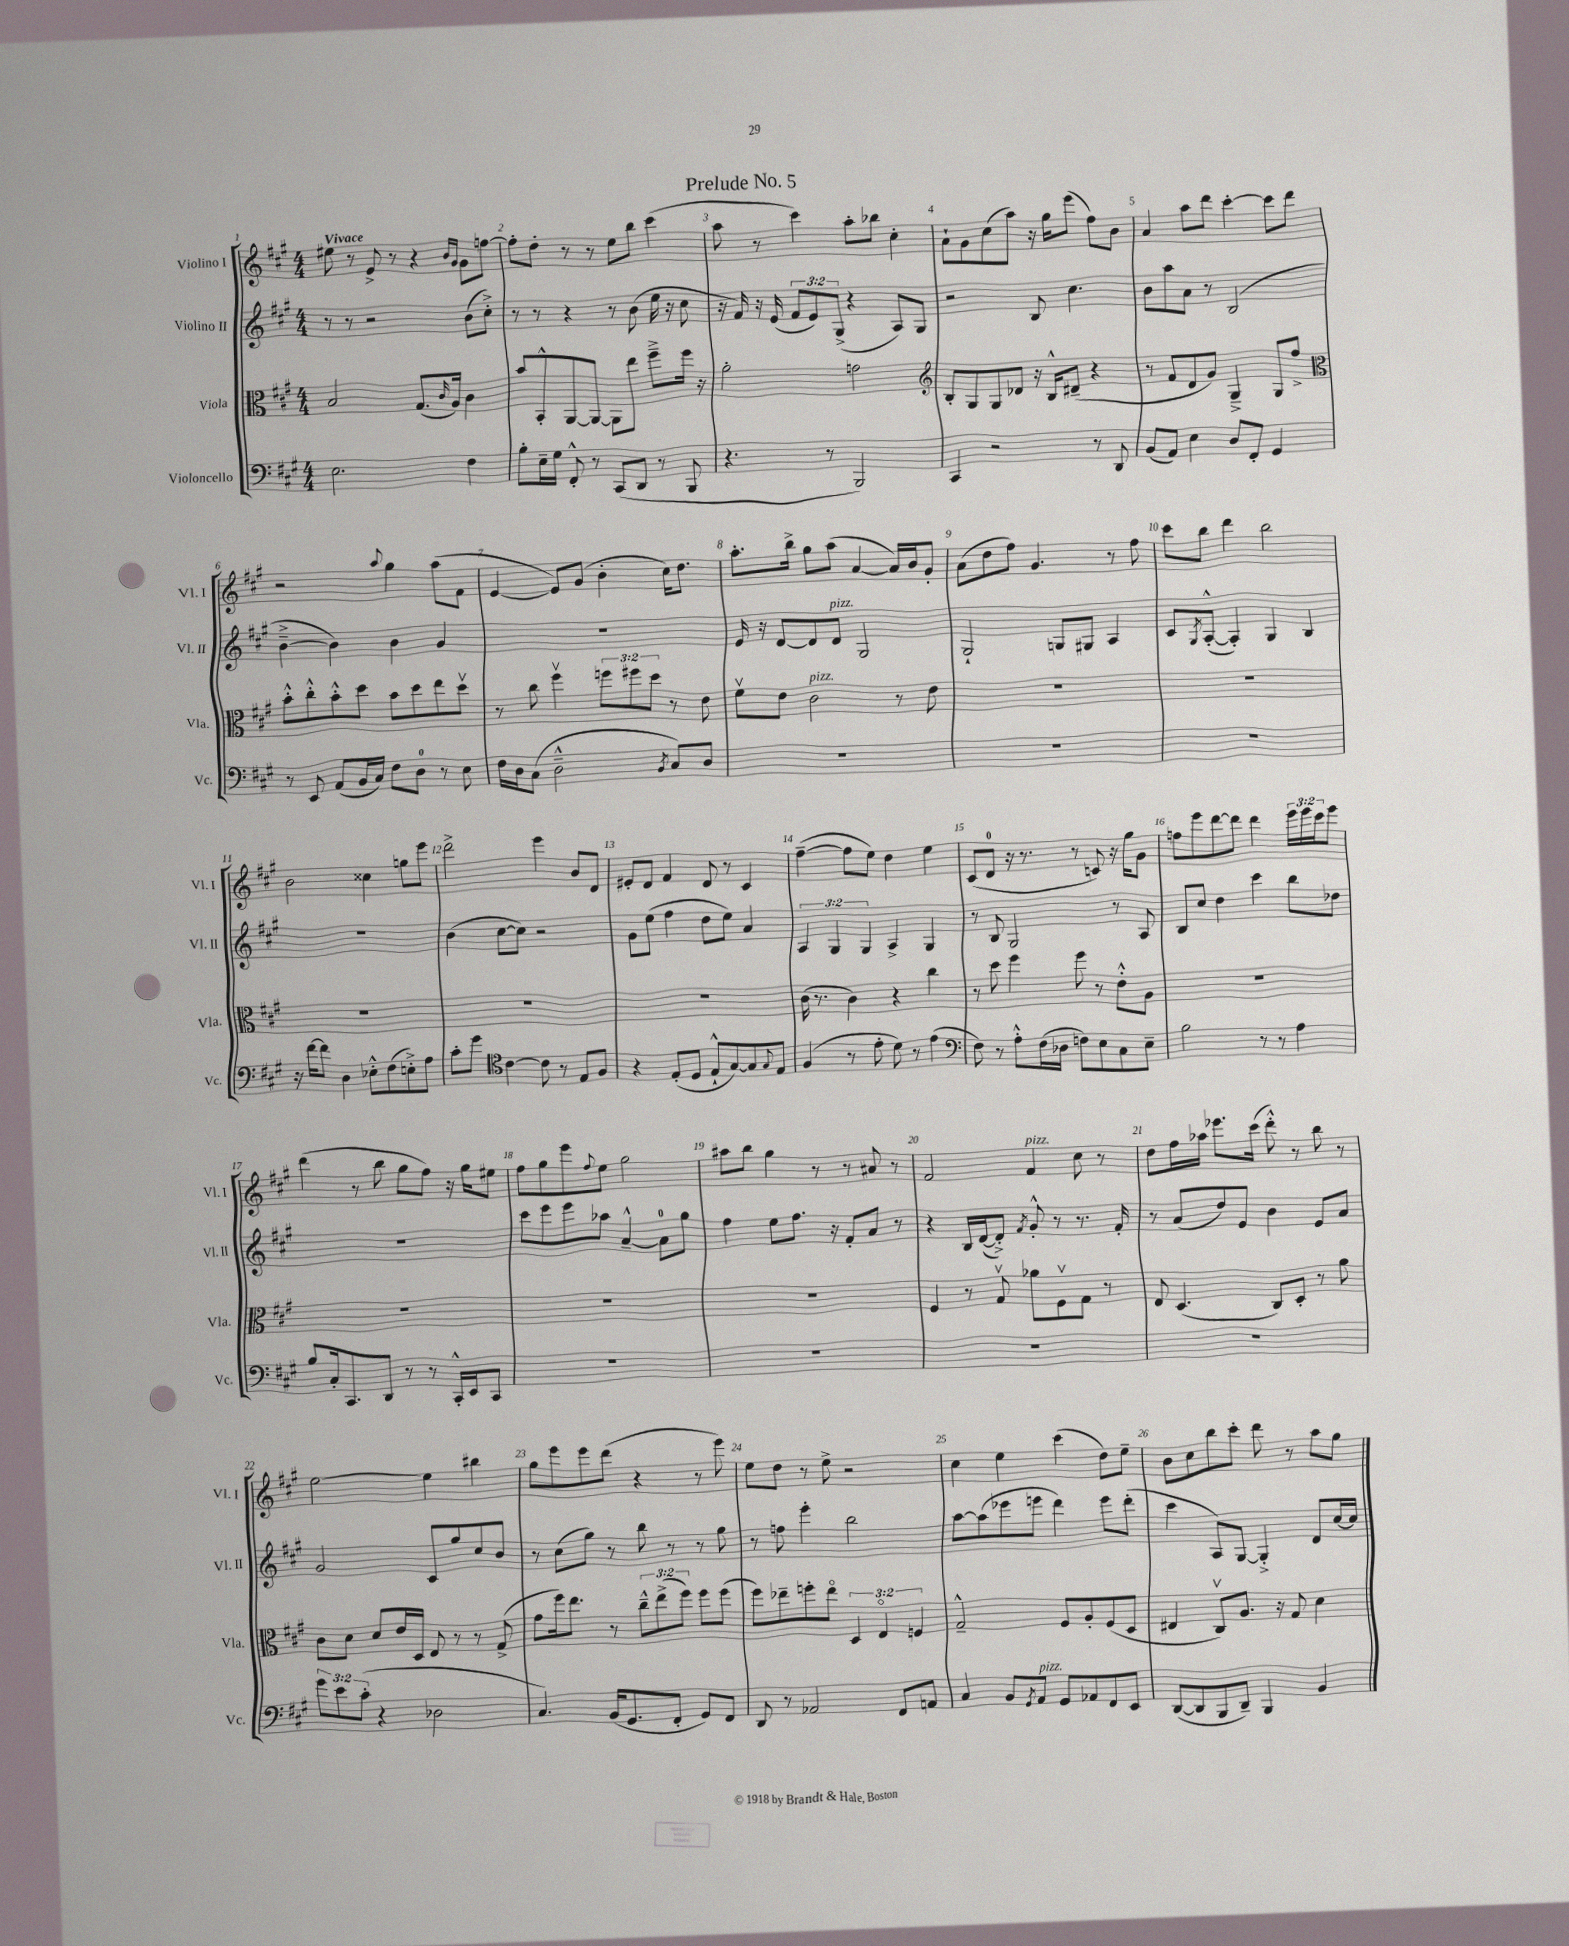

**kern	**kern	**kern	**kern
*part4	*part3	*part2	*part1
*staff4	*staff3	*staff2	*staff1
*I"Violoncello	*I"Viola	*I"Violino II	*I"Violino I
*I'Vc.	*I'Vla.	*I'Vl. II	*I'Vl. I
*clefF4	*clefC3	*clefG2	*clefG2
*k[f#c#g#]	*k[f#c#g#]	*k[f#c#g#]	*k[f#c#g#]
*M4/4	*M4/4	*M4/4	*M4/4
=1	=1	=1	=1
!	!	!	!LO:TX:a:B:t=Vivace
2.E\	2B/	8r	8ee#X\
.	.	8r	8r
.	.	2r	8e^/
.	.	.	8r
.	(8.G#/L	.	4r
.	16qqc#/	.	.
.	16A/Jk)	.	.
.	.	.	16qqb/LL
.	.	.	16qqg#/JJ
4F#\	4c#\	(8b\L	8g#\L
.	.	8cc#'^\J)	[8ffn\J
=2	=2	=2	=2
8B'\L	8b/L	8r	8ff'\L]
16E~\L	8BB'^^/	8r	8dd'\J
16G#\JJ	.	.	.
8FF#'^^/	[8AA/	4r	8r
8r	8AA/J_	.	8r
(8CC#/L	8AA\L]	8r	8ee\L
8DD/J	8ee\J	(8b\	8bb\J
8r	8ff#~^\L	16ee\	(4ccc#\
.	.	16r	.
8BBB/	16ff#\Jk	8cc#\	.
.	16r	.	.
=3	=3	=3	=3
4.r	2a'\	16r	8aa\
.	.	16f#/)	.
.	.	16r	8r
.	.	(16e/	.
.	.	12f#/L	4ccc#\)
.	.	12e/)	.
8r	.	.	.
.	.	(12G#^/J	.
2BBB/)	2gn\	4r	8aa'\L
.	.	.	8bb-X\J
.	.	8A/L)	4cc#'\
.	.	8G#/J	.
=4	=4	=4	=4
*	*clefG2	*	*
4CC#/	8B'/L	2r	8a`\L
.	8G#/	.	8g#\
2r	8G#/	.	(8cc#\
.	8d-X/J	.	8aa\J)
.	16r	8B/	16r
.	16B^^/KL	.	16gg#\KL
.	(8d#X~/J	4.cc#\	(8eee\J
8r	4r	.	8ff#\L)
8DD/	.	.	8b\J
=5	=5	=5	=5
(8BB/L	8r	8b\L	4a/
8AA/J)	8f#/L	8aa\	.
4E\	8d/	8a\J	8aa\L
.	8g#/J)	8r	8ddd\J
8D/L	4G#~^/	(2B/	[4ccc#'\
8FF#'/J	.	.	.
4GG#/	8G#/L	.	8ccc#\L]
.	8ff#^/J	.	8ddd\J
!!LO:LB:g=z
=6	=6	=6	=6
*	*clefC3	*	*
8r	8b'^^\L	[4b~^\	2r
8EE/	8cc#'^^\	.	.
(8AA/L	8b'^^\	4b\])	.
16BB/L	8dd\J	.	.
16C#/JJ)	.	.	.
.	.	.	8qqaa/
8F#\L	8b\L	4b\	4gg#\
8D\J	8dd\	.	.
8r	8ee\	4g#/	(8aa\L
8E\	8ddv\J	.	8f#\J
=7	=7	=7	=7
16F#\LL	8r	1r	[4e/
16D\J	.	.	.
(8C#\J	8cc#\	.	.
2D~^^\	4ff#v\	.	8e/L])
.	.	.	(8g#/J
.	12ffn\L	.	4b'\
.	12ff#X\	.	.
.	12dd\J	.	.
8qBB/	.	.	.
8C#/L)	8r	.	16cc#\KL)
.	.	.	8.dd\J
8D/J	8e\	.	.
=8	=8	=8	=8
1r	8f#v\L	16e/	8.aa'\L
.	.	16r	.
.	8e\J	[8d/L	.
.	.	.	16bb^\Jk
!	!LO:TX:a:i:t=pizz.	!	!
.	2c#\	8d/]	8gg#\L
!	!	!LO:TX:a:i:t=pizz.	!
.	.	8d/J	(8aa\J
.	.	2G#/	[4a/
.	8r	.	16a/LL])
.	.	.	16b/J
.	8e\	.	8g#'/J
=9	=9	=9	=9
1r	1r	2G#`/	(8a\L
.	.	.	8dd\
.	.	.	8ff#\J)
.	.	.	4.g#/
.	.	8Gn/L	.
.	.	8G#X/J	.
.	.	4A/	8r
.	.	.	8ff#\
=10	=10	=10	=10
1r	1r	8c#/L	8ccc#\L
.	.	8qG#/	.
.	.	([8A'^^/J	8bb\J
.	.	4A'/])	4ddd\
.	.	4G#/	2bb\
.	.	4B/	.
!!LO:LB:g=z
=11	=11	=11	=11
16r	1r	1r	2b\
[16f#\KL	.	.	.
8f#\J]	.	.	.
4D\	.	.	.
8E-X'^^\L	.	.	4cc##X\
(8F#\	.	.	.
8En'^\)	.	.	8ggn\L
8A\J	.	.	8eee\J
=12	=12	=12	=12
8c#'\L	1r	(4b\	2ddd^\
8g#\J	.	.	.
*clefC4	*	*	*
[4c#\	.	[8cc#\L	.
.	.	8cc#\J])	.
8c#\]	.	2r	4eee\
8r	.	.	.
8E/L	.	.	8b/L
8F#/J	.	.	8d/J
=13	=13	=13	=13
4r	1r	8g#\L	8e#X'/L
.	.	(8ee\J	8d/J
(8E'/L	.	4ff#\	4f#/
8D/J	.	.	.
8E`^^/L	.	8dd\L	8d/
[8G#/)	.	8ee\J)	8r
8G#/]	.	4a/	4c#/
8qqG#/	.	.	.
8E/J	.	.	.
=14	=14	=14	=14
(4F#/	(16c#\	6A/	([4ff#~\
.	8.r	.	.
.	.	6G#/	.
8r	4c#\)	.	8ff#\L]
.	.	6G#/	.
8e'\	.	.	8ee\J)
8d\)	4r	4A^/	4dd\
8r	.	.	.
(4e\	4cc#\	4G#/	4ee\
=15	=15	=15	=15
*clefF4	*	*	*
8F#\)	8r	8r	(8c#/L
8r	8dd\	8B/	8d/J
8A'^^\L	4ff#\	2G#/	16r
.	.	.	8.r
(16F#\L	.	.	.
16D-X\JJ	.	.	.
8Fn\L)	8ff#\	.	8r
8E\	8r	.	8cn/)
8C#\	8e'^^\L	8r	16r
.	.	.	16gg#\KL
8E~\J	8A\J	8A/	8g#\J
=16	=16	=16	=16
2B\	1r	8B/L	8ffn\L
.	.	8cc#/J	8eee\
.	.	4dd\	[8ddd\
.	.	.	8ddd\J]
8r	.	4ccc#\	4ddd\
8r	.	.	.
4A\	.	8bb\L	24eee\LL
.	.	.	24eee\
.	.	.	24ccc#\J
.	.	8dd-X\J	8eee\J
!!LO:LB:g=z
=17	=17	=17	=17
8B/L	1r	1r	(4ddd\
16C#'/k	.	.	.
8.CC#/	.	.	.
.	.	.	8r
8DD/J	.	.	8bb\
8r	.	.	8gg#\L
8r	.	.	8ff#\J)
16CC#'^^/LL	.	.	16r
16EE/J	.	.	16gg#\KL
8CC#/J	.	.	8ee#X\J
=18	=18	=18	=18
1r	1r	8ccc#\L	8ff#\L
.	.	8eee\	8gg#\
.	.	8eee\	8eee\
.	.	.	8qqff#/
.	.	8aa-X\J	8ee\J
.	.	[4a~^^/	2gg#\
.	.	8a\L]	.
.	.	8gg#\J	.
=19	=19	=19	=19
1r	1r	4ff#\	8aa#X\L
.	.	.	8bb\J
.	.	8ee\L	4gg#\
.	.	8.ff#\J	.
.	.	.	8r
.	.	16r	.
.	.	8f#'/L	8r
.	.	8a/J	8a#X/
.	.	8r	8r
=20	=20	=20	=20
1r	4F#/	4r	2f#/
.	8r	16B/LL	.
.	.	([16d/J	.
.	8G#v/	8d'^/J])	.
.	.	8qf#/	.
!	!	!	!LO:TX:a:i:t=pizz.
.	8a-X\L	8g#'^^/	4f#/
.	8F#v\	8r	.
.	8G#\J	8.r	8cc#\
.	8r	.	8r
.	.	16f#'/	.
=21	=21	=21	=21
1r	8E/	8r	8dd\L
.	(4.D/	(8a/L	16ff#\L
.	.	.	16aa-X\JJ
.	.	8dd/)	8.eee-X\L
.	.	8e/J	.
.	.	.	(16ccc#\Jk
.	8C#/L)	4b\	8ddd'^^\)
.	8D'/J	.	8r
.	8r	8e/L	8bb\
.	8a\	8a/J	8r
!!LO:LB:g=z
=22	=22	=22	=22
12g#\L	8c#\L	2g#/	[2ee\
12e\	.	.	.
.	8d\J	.	.
(12c#'\J	.	.	.
4r	8d/L	.	.
.	16e/L	.	.
.	16D/JJ	.	.
2D-X\	8E/	8c#/L	4ee\]
.	8r	8gg#/	.
.	8r	8cc#/	4bb#X\
.	(8G#^/	8b/J	.
=23	=23	=23	=23
4.C#/)	8g#\L	8r	8gg#\L
.	16ff#\k)	(8cc#\L	8eee\
.	8.ee\J	.	.
.	.	8gg#\J)	8eee\
(16BB/KL	8r	8r	(8ddd\J
8.GG#/	.	.	.
.	12cc#~^^\L	8bb\	4r
.	(12ee^\	.	.
8FF#'/J	.	8r	.
.	12ff#\J)	.	.
8GG#/L)	8ff#\L	8r	8r
8FF#/J	(8ff#\J	8gg#\	8eee\)
=24	=24	=24	=24
8DD/	8ff#\L)	8r	8ee\L
8r	8ee-X~\	8ffn\	8dd\J
2AA-X/	8ffn'\	4eee'\	8r
.	8ee-\J	.	8ee^\
.	6D/	2bb\	2r
.	6E/	.	.
8FF#/L	.	.	.
.	6Fn/	.	.
8AAn/J	.	.	.
=25	=25	=25	=25
4C#/	2G#~^^/	[8aa\L	4cc#\
.	.	(8aa\]	.
8BB/L	.	8eee-X\	4ee\
8qGG#/	.	.	.
!LO:TX:a:i:t=pizz.	!	!	!
8AA/J	.	8eeen\J	.
8GG#/L	8F#/L	4ddd\)	(4ccc#\
8AA-X/	8A'/	.	.
8FF#/	(8F#/	8eee\L	8dd\L)
8EE/J	8D/J	(8ddd'\J	8ee~\J
=26	=26	=26	=26
([8DD/L	4E#X/	4ccc#\	8b\L
8DD/]	.	.	8cc#\
8BBB/	8C#v/L)	8A/L)	8bb\
8DD~/J)	8.A/J	[8G#/J	8ccc#'\J
4BBB/	.	4G#'^/]	8ddd\
.	16r	.	.
.	8G#/	.	8r
4BB/	4d\	8d/L	8aa\L
.	.	[16cc#/L	8gg#\J
.	.	16cc#/JJ]	.
==	==	==	==
*-	*-	*-	*-
